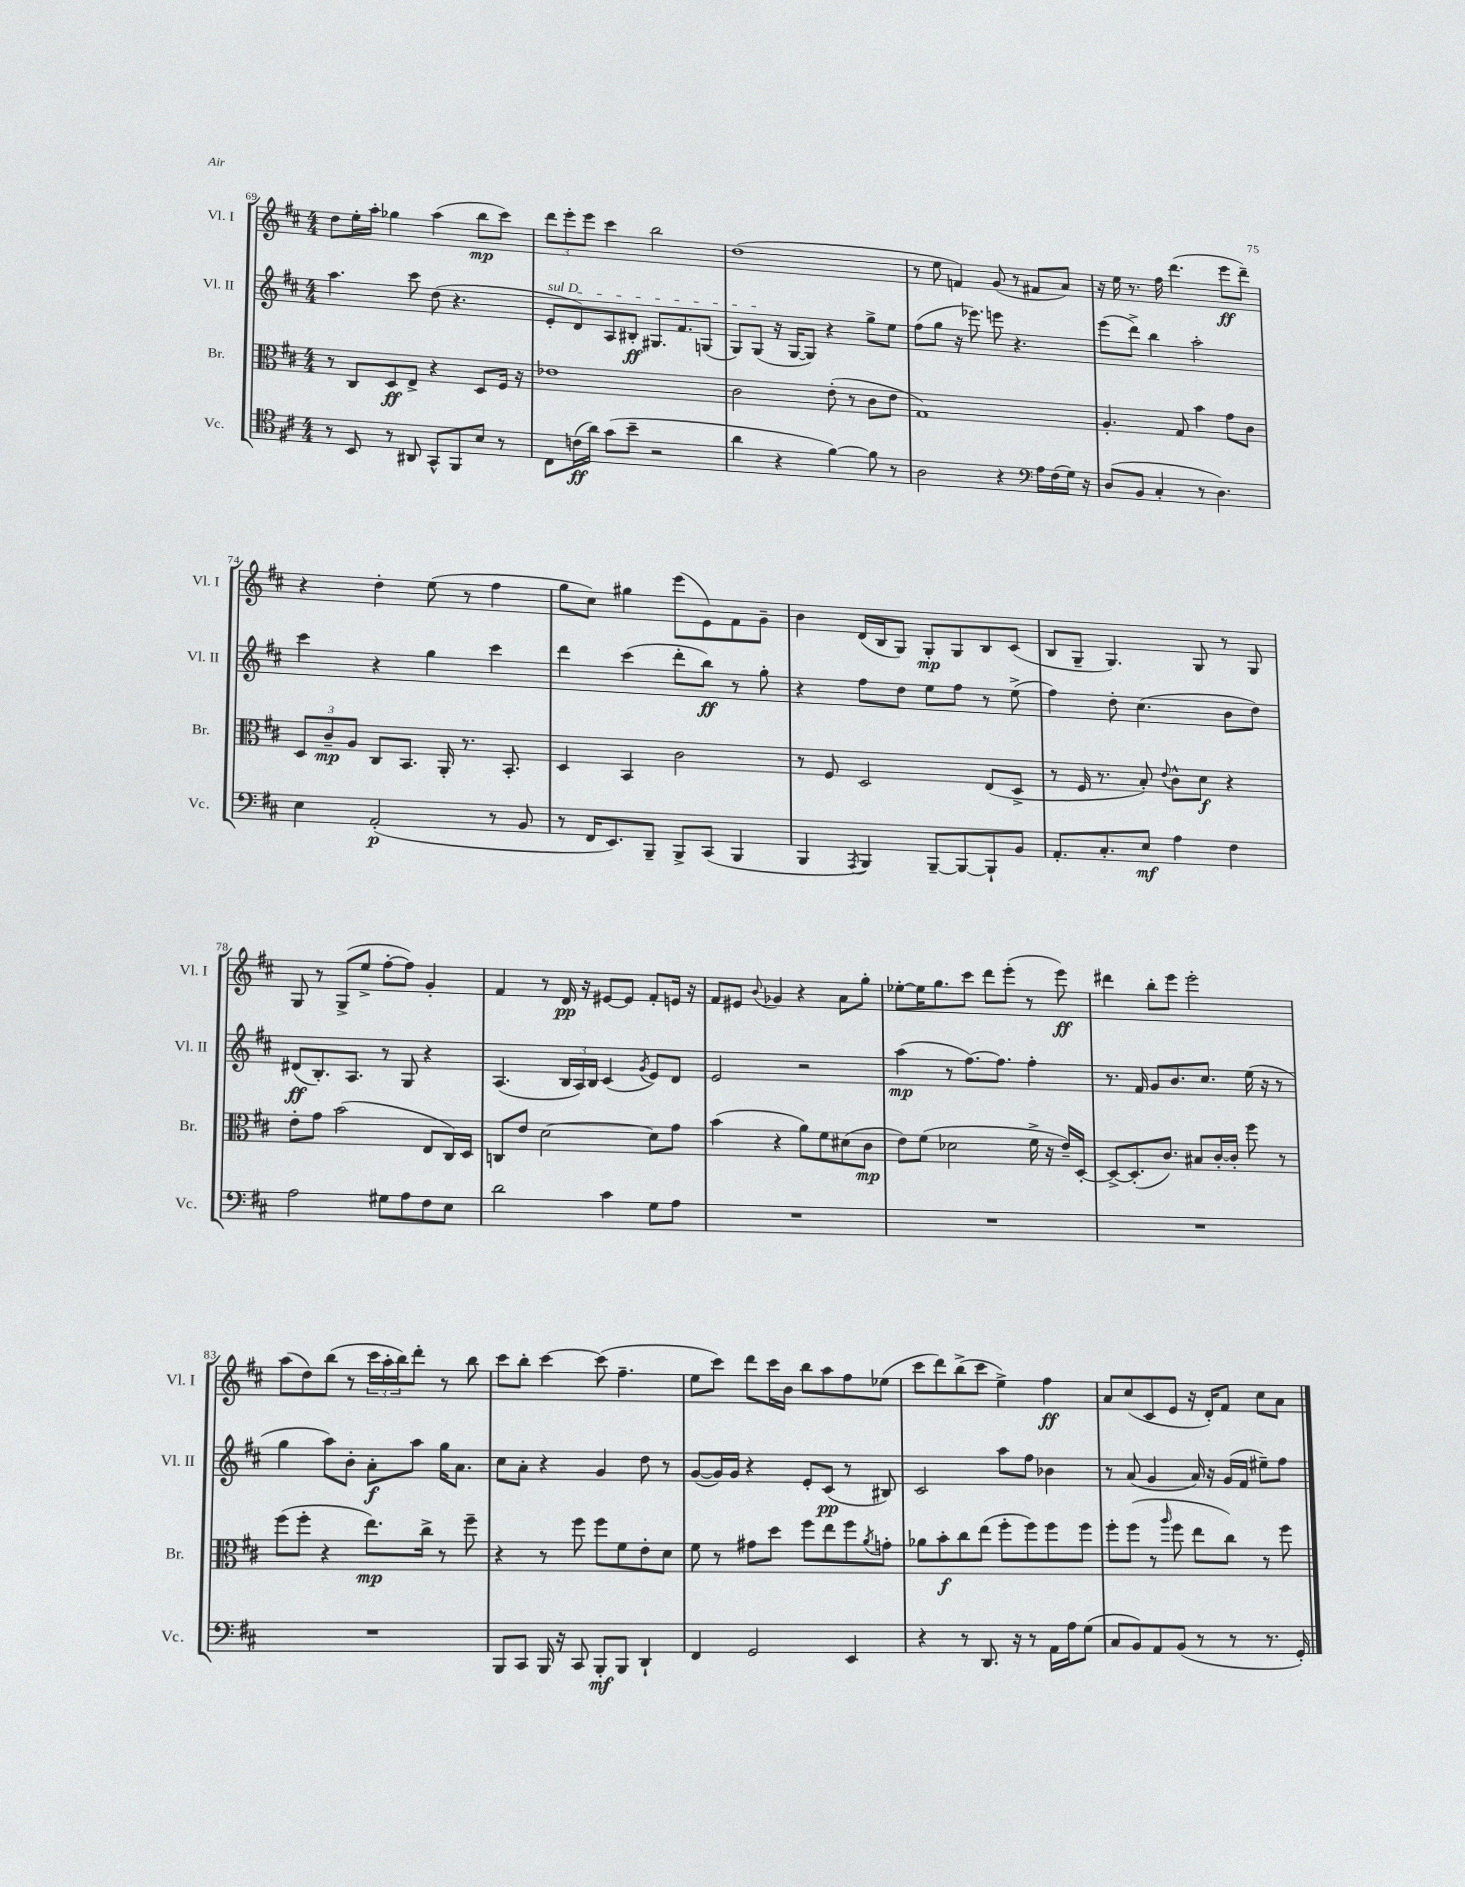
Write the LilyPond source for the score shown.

<<
\new StaffGroup <<
\new Staff = "s0" \with { instrumentName = "Vl. I" shortInstrumentName = "Vl. I" } {
    \clef treble \key d \major \numericTimeSignature \time 4/4
    d''8 e''16-. a''16-. ges''4 a''4( b''8\mp cis'''8) |
    \tuplet 3/2 { d'''8 e'''8-. e'''8 } cis'''4 b''2 |
    d''1( |
    r8 e''8 f'4) g'8( r8 fis'8 a'8) |
    r16 e''16 r8. fis''16 d'''4.( e'''8\ff d'''8--) |
    r4 d''4-. e''8( r8 fis''4 |
    g''8 cis''8) gis''4 e'''8( e'8) fis'8 g'8-- |
    b'4 d'16( b16 g8) g8-.\mp g8 b8 cis'8( |
    b8 g8-- g4.) g8 r8 g8 |
    g8 r8 g8->( e''8-> fis''8~-. fis''8) g'4-. |
    fis'4 r8 d'16\pp r16 eis'8~ eis'8 fis'8-. e'16 r16 |
    fis'8 eis'8 \appoggiatura { b'8 } ges'4 r4 a'8 g''8-. |
    ees''8~-. ees''16 g''8. cis'''8 d'''8 e'''8-.( r8 e'''8\ff) |
    dis'''4 b''8-. e'''8 e'''2-. |
    a''8( d''8) b''8( r8 \tuplet 3/2 { cis'''16 a''16-. b''16) } d'''8-. r8 b''8 |
    cis'''8 b''8-. cis'''4~ cis'''8( fis''4.-- |
    e''8 cis'''8) d'''8 cis'''16 b'16 b''8 a''8 fis''8 ees''8( |
    cis'''8 d'''8) b''8->( cis'''8 e''4->) fis''4\ff |
    a'8 cis''8( cis'8 e'8 r16 d'16-.) fis'8 cis''8 a'8 \bar "|." |
}
\new Staff = "s1" \with { instrumentName = "Vl. II" shortInstrumentName = "Vl. II" } {
    \clef treble \key d \major \numericTimeSignature \time 4/4
    a''4. cis'''8 d''8( r4. |
    \once \override TextSpanner.bound-details.left.text = \markup { \italic "sul D" } e'8-.\startTextSpan d'8) a8 bis8-.\ff gis8. fis'8. g8( |
    g8) g8\stopTextSpan( r16 g16~ g8) r4 g''8-> e''8 |
    fis''8( g''8 r16 ees'''8.) e'''8 r4. |
    e'''8( d'''8->) b''4 a''2-. |
    cis'''4 r4 g''4 cis'''4 |
    d'''4 cis'''4( d'''8-. b''8\ff) r8 g''8-. |
    r4 fis''8 d''8 e''8 fis''8 r8 e''8->( |
    fis''4) d''8-. cis''4.( b'8 d''8) |
    dis'8\ff( b8.-.) a8. r8 g8 r4 |
    a4.( \tuplet 3/2 { b16 a16) b16 } cis'4( \acciaccatura { g'8 } e'8) d'8 |
    e'2 r2 |
    a''4\mp( r8 fis''8.~) fis''8. fis''4-. |
    r8. fis'16 g'8 b'8. cis''8. e''16( r16 r8 |
    g''4 a''8) b'8-. a'8-.\f a''8 g''16 a'8. |
    cis''8 a'8-. r4 g'4 d''8 r8 |
    g'8~( g'16) g'16 r4 e'8-. cis'8\pp( r8 bis8) |
    cis'2 a''8 fis''8 bes'4 |
    r8 a'8( g'4 a'16) r16 g'16( fis'16 eis''8--) fis''8 \bar "|." |
}
\new Staff = "s2" \with { instrumentName = "Br." shortInstrumentName = "Br." } {
    \clef alto \key d \major \numericTimeSignature \time 4/4
    r8 cis8 d8\ff e8-> r4 d8 fis16 r16 |
    ees'1 |
    cis'2 e'8-.( r8 cis'8 e'8 |
    g1) |
    a4.-. g8 b'4 g'8 cis'8 |
    \tuplet 3/2 { d8 cis'8--\mp a8 } cis8 b,8. a,16-. r8. b,8.-. |
    d4 b,4 cis'2 |
    r8 fis8 d2 e8( d8-> |
    r8 fis16 r8. b8-.) \appoggiatura { e'8 } cis'8-^ d'8\f r4 |
    e'8-. g'8 b'2( e8 cis16) d16 |
    c8 e'8 d'2~ d'8 g'8 |
    b'4( r4 a'8) fis'8 dis'8( cis'8\mp |
    e'8) fis'8( des'2 fis'16-> r16 e'16--) d16~-. |
    d8~-> d8.-.( cis'8.) bis8 cis'16~-. cis'16-. fis''8 r8 |
    fis''8( fis''8-. r4 e''8.\mp) cis''16-> r8 fis''8-- |
    r4 r8 fis''8 fis''8 fis'8 e'8-. d'8 |
    fis'8 r8 gis'8 d''8 fis''8 e''8 fis''8 \acciaccatura { a'8 } g'8-. |
    aes'8 b'8-.\f cis''8 e''8( fis''8-. fis''8) fis''8 fis''8 |
    fis''8-. fis''8( r8 \grace { a''16 } fis''8 e''8 cis''8) r8 fis''8 \bar "|." |
}
\new Staff = "s3" \with { instrumentName = "Vc." shortInstrumentName = "Vc." } {
    \clef tenor \key d \major \numericTimeSignature \time 4/4
    r8 b,8 r8 ais,8 g,8-^ fis,8 b8 r8 |
    cis8 c'16\ff( a'16) g'8( b'8-- r2 |
    a'4 r4 fis'4~) fis'8 r8 |
    a2 r4 \clef bass a16 fis16( g16) r16 |
    d8( b,8 cis4-. r8 d4.) |
    e4 a,2-.\p( r8 b,8 |
    r8 fis,16 e,8.) b,,8-- b,,8-> cis,8( b,,4 |
    b,,4 \acciaccatura { a,,8 } b,,4) b,,8~-- b,,8~ b,,8-! b,8 |
    a,8.-. cis8.-. e8\mf a4 fis4 |
    a2 gis8 a8 fis8 e8 |
    d'2 cis'4 g8 a8 |
    R1 |
    R1 |
    R1 |
    R1 |
    b,,8 cis,8 b,,16 r16 cis,8 b,,8-.\mf b,,8 d,4-! |
    fis,4 g,2 e,4 |
    r4 r8 d,8. r16 r8 a,16 a16 g8( |
    cis8 b,8) a,8 b,8( r8 r8 r8. g,16-.) \bar "|." |
}
>>
>>
\layout { \context { \Score currentBarNumber = #69 } }
